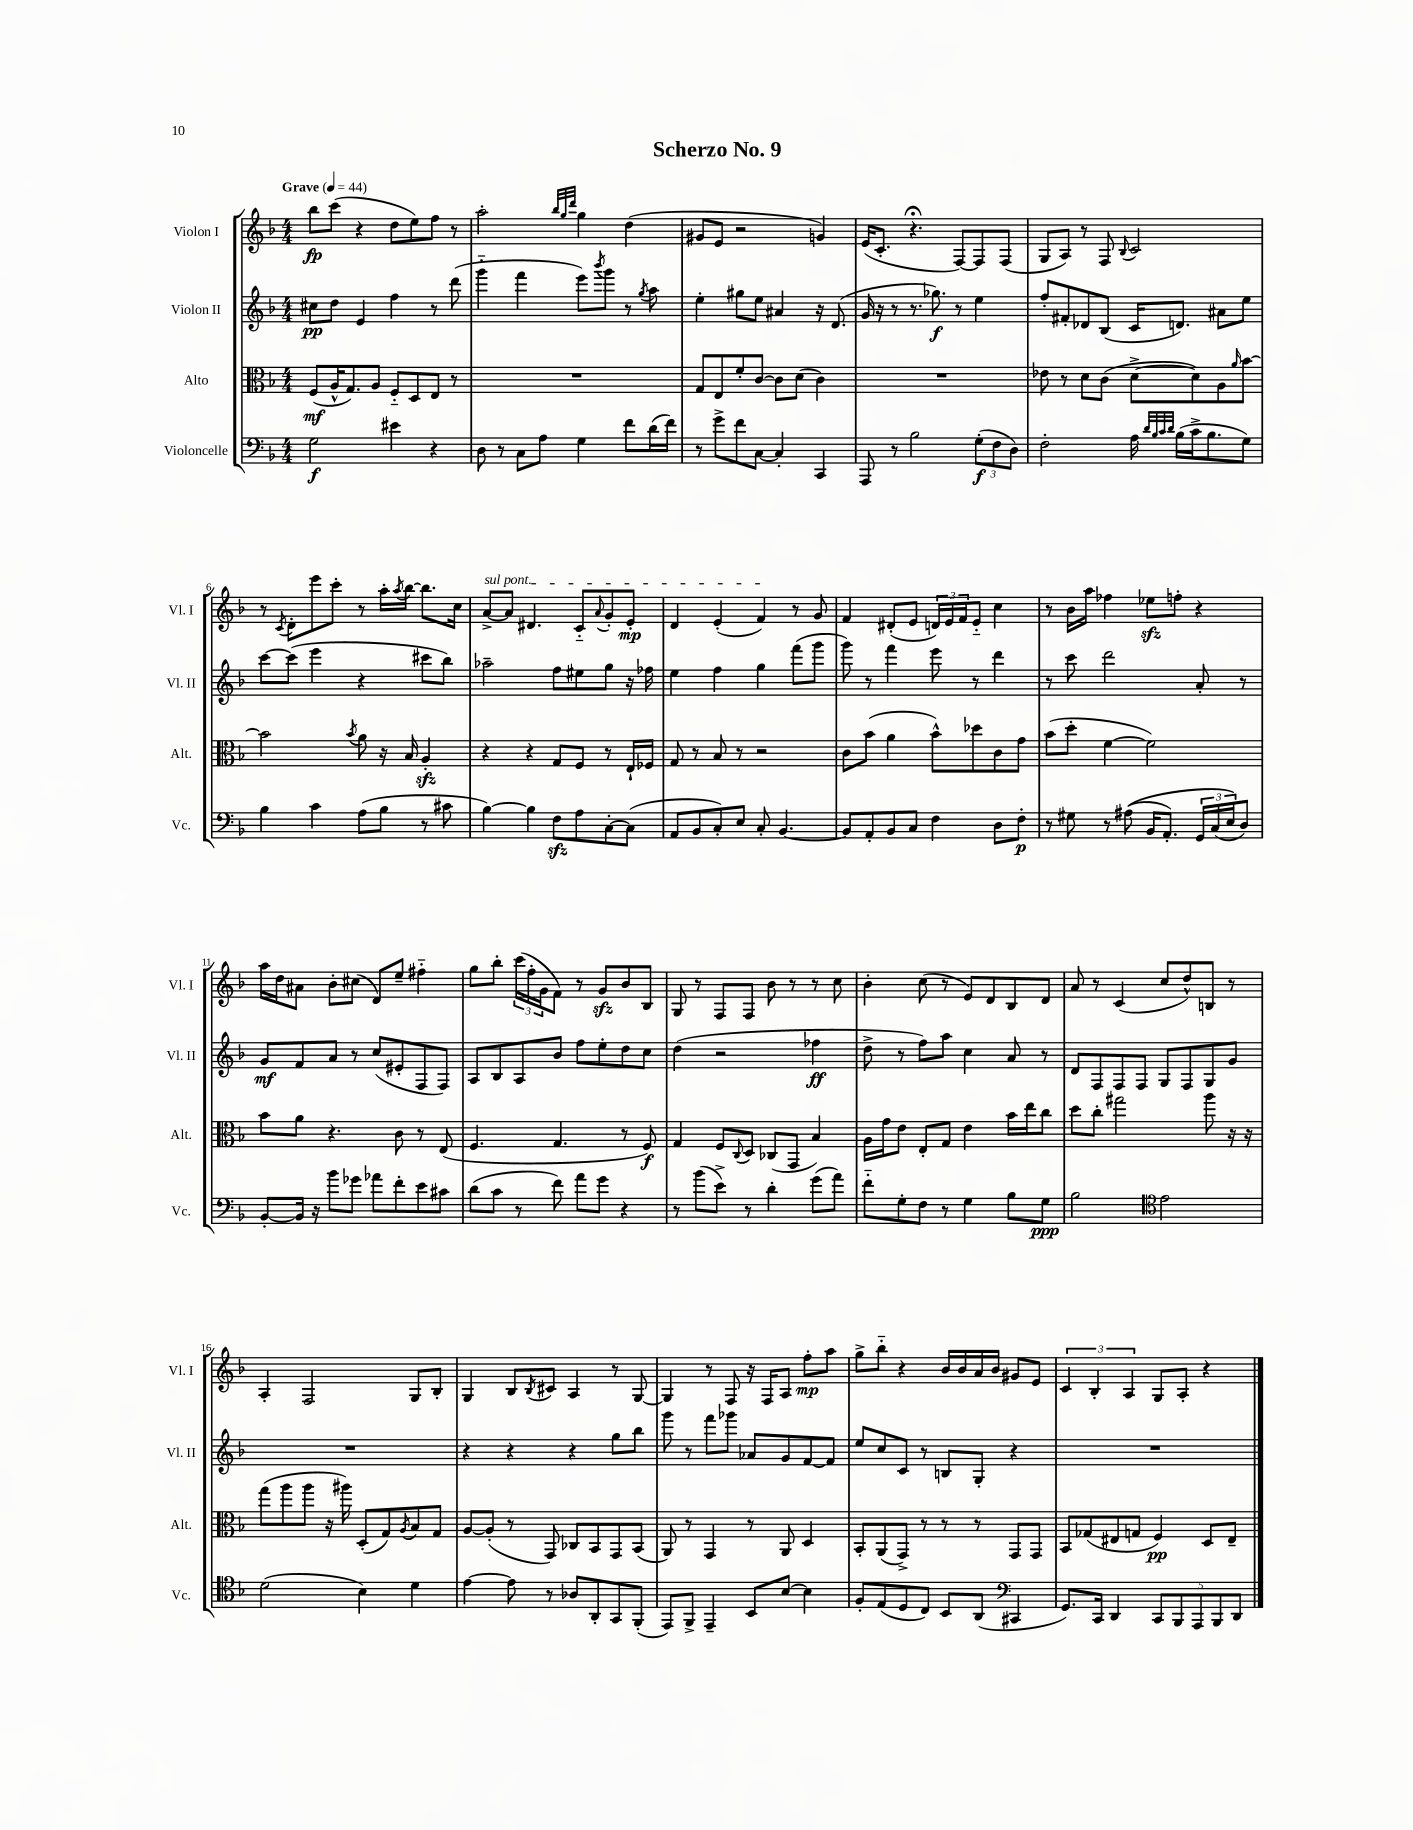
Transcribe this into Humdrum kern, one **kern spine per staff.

**kern	**kern	**kern	**kern
*staff4	*staff3	*staff2	*staff1
*clefF4	*clefC3	*clefG2	*clefG2
*k[b-]	*k[b-]	*k[b-]	*k[b-]
*M4/4	*M4/4	*M4/4	*M4/4
*MM44	*MM44	*MM44	*MM44
2G	(8F	8cc#	8bb-
.	16A^^	8dd	(8ccc
.	8.G)	.	.
.	.	4e	4r
.	8A	.	.
4e#	8F'~	4ff	8dd
.	8D	.	8ee)
4r	8E	8r	8ff
.	8r	(8ddd	8r
=	=	=	=
8D	1r	4ggg'~	2aa'
8r	.	.	.
8C	.	4fff	.
8A	.	.	.
.	.	.	32qqbb-
.	.	.	32qqgg
.	.	.	32qqddd
4G	.	8eee)	4gg
.	.	8qbbb-	.
.	.	8ggg	.
8f	.	8r	(4dd
.	.	8qgg	.
(16d	.	8aa	.
16f)	.	.	.
=	=	=	=
8r	8G	4ee'	8g#
8g^	8E	.	8e
8f	8f'	8gg#	2r
[8C	[8c	8ee	.
4C']	8c]	4a#	.
.	(8d	.	.
4CC	4c)	16r	4g)
.	.	(8.d	.
=	=	=	=
8AAA	1r	16g	(16e
.	.	16r	8.c'
8r	.	8r	.
2B-	.	8.r	4.r;
.	.	8.gg-)	.
.	.	8r	[8F)
(12G'	.	4ee	8F]
12F	.	.	.
.	.	.	(8F
12D)	.	.	.
=	=	=	=
2F'	8e-	8ff'	8G
.	8r	8f#'	8A)
.	8d	8d-	8r
.	(8c	(8B-	8F
.	.	.	8qqB-
16A	[8d^	16c	2c
32qqd	.	.	.
32qqB-	.	.	.
32qqc	.	.	.
32qqd	.	.	.
(16B-	.	8.d)	.
16c^	8d])	.	.
8.B-	.	.	.
.	8A	8a#	.
.	16qqa	.	.
8G)	[8b-	8ee	.
=	=	=	=
4B-	2b-]	[8ccc	8r
.	.	.	8qc
.	.	(8ccc]	8d'
4c	.	4eee	8eee
.	.	.	8ccc'
.	8qb-	.	.
(8A	8a	4r	8r
8B-	16r	.	16aa'
.	.	.	8qaa
.	16B-	.	[16bb-
8r	4A'	8ccc#	8.bb-]
8c#	.	8bb-)	.
.	.	.	16cc
=	=	=	=
[4B-)	4r	2aa-~	[8a^
.	.	.	8a]
4B-]	4r	.	4.d#
8F	8G	8ff	.
8A	8F	8ee#	8c'~
.	.	.	8qqa
[8C'	8r	8gg	8g'
(8C]	16E`	16r	8e'
.	16F-	16ff-	.
=	=	=	=
8AA	8G	4ee	4d
8BB-	8r	.	.
8C')	8B-	4ff	(4e'
8E	8r	.	.
8C'	2r	4gg	4f)
[4.BB-	.	.	.
.	.	(8fff	8r
.	.	8ggg	8g
=	=	=	=
8BB-]	8c	8ggg)	4f
8AA'	(8b-	8r	.
8BB-	4a	4fff	(8d#'
8C	.	.	8e
4F	8b-^^)	8eee	24d)
.	.	.	24e
.	.	.	24f
.	8dd-	8r	8e'~
8D	8c	4ddd	4cc
8F'	8g	.	.
=	=	=	=
8r	(8b-	8r	8r
8G#	8dd'	8ccc	16b-
.	.	.	16aa
8r	[4f	2ddd	4ff-
&((8A#	.	.	.
16BB-	2f])	.	8ee-
8.AA')	.	.	.
.	.	.	8ff'
24GG	.	8a'	4r
(24C	.	.	.
24E&)	.	.	.
8D)	.	8r	.
=	=	=	=
[8BB-'	8b-	8g	16aa
.	.	.	16dd
16BB-]	8a	8f	8a#
16r	.	.	.
8b-	4.r	8a	8b-'
8g-	.	8r	(8cc#
8a-	.	(8cc	8d)
8f'	8c	8e#'	8ee~
8e	8r	8F	4ff#'~
8c#	(8E	8F)	.
=	=	=	=
(8d	4.F	8A	8gg
8c	.	8B-	8bb-'
8r	.	8A	(24ccc
.	.	.	24ff'
.	.	.	24g
8f)	4.G	8b-	8f)
8a	.	8ff	8r
8g	.	8ee'	8g
4r	8r	8dd	8b-
.	8F)	8cc	8B-
=	=	=	=
8r	4G	(4dd	8G
(8b-	.	.	8r
8e^)	8F	2r	8F
.	8qqC	.	.
8r	8D	.	8F
4d'	(8C-	.	8b-
.	8GG	.	8r
(8g	4B-)	4ff-	8r
8a)	.	.	8cc
=	=	=	=
8f'~	16A	8dd^	4b-'
.	16g	.	.
8G'	8e	8r	.
8F	8E'	8ff)	(8cc
8r	8G	8aa	8r
4G	4e	4cc	8e)
.	.	.	8d
8B-	16b-	8a	8B-
.	16ee	.	.
8G	8cc	8r	8d
=	=	=	=
2B-	8dd	8d	8a
.	8cc'	8F	8r
.	2gg#	8F	(4c
.	.	8F	.
*clefC4	*	*	*
2e	.	8G	8cc
.	.	8F	8dd^^)
.	8aa	8G	8B
.	16r	8g	8r
.	16r	.	.
=	=	=	=
(2d	(8gg	1r	4A'
.	8aa	.	.
.	8aa	.	2F
.	16r	.	.
.	16aa#)	.	.
4B-)	(8D'	.	.
.	8G)	.	.
.	8qA	.	.
4d	8B-	.	8G
.	8G	.	8B-'
=	=	=	=
[4e	[8A	4r	4G
.	(8A']	.	.
8e]	8r	4r	8B-
.	.	.	8qB-
8r	8GG)	.	8c#
8A-	8C-	4r	4A
8AA'	8BB-	.	.
8GG	8GG	8gg	8r
(8FF'	(8BB-	8bb-	[8G
=	=	=	=
8EE)	8AA)	8ggg	4G]
8FF^	8r	8r	.
4EE~	4GG	8fff	8r
.	.	8ggg-	8F
8BB-	8r	8a-	16r
.	.	.	16F
[8B-	8AA	8g	8A
4B-]	4D	[8f	8ff'
.	.	8f]	8aa
=	=	=	=
8F'	8BB-'	8ee	8gg^
(8E	(8AA	8cc	8bb-'~
8D	8GG^)	8c	4r
8C)	8r	8r	.
8BB-	8r	8B	16b-
.	.	.	16b-
(8AA	8r	8G'	16a
.	.	.	16b-
*clefF4	*	*	*
4CC#	8GG	4r	8g#
.	8GG	.	8e
=	=	=	=
8.GG)	8BB-	1r	6c
.	(8G-	.	.
.	.	.	6B-'
16CC	.	.	.
4DD	8E#	.	.
.	.	.	6A
.	8G	.	.
10CC	4F)	.	8G
10BBB-	.	.	.
.	.	.	8A'
10AAA	.	.	.
.	8D	.	4r
10BBB-	.	.	.
.	8E#~	.	.
10DD	.	.	.
==	==	==	==
*-	*-	*-	*-
